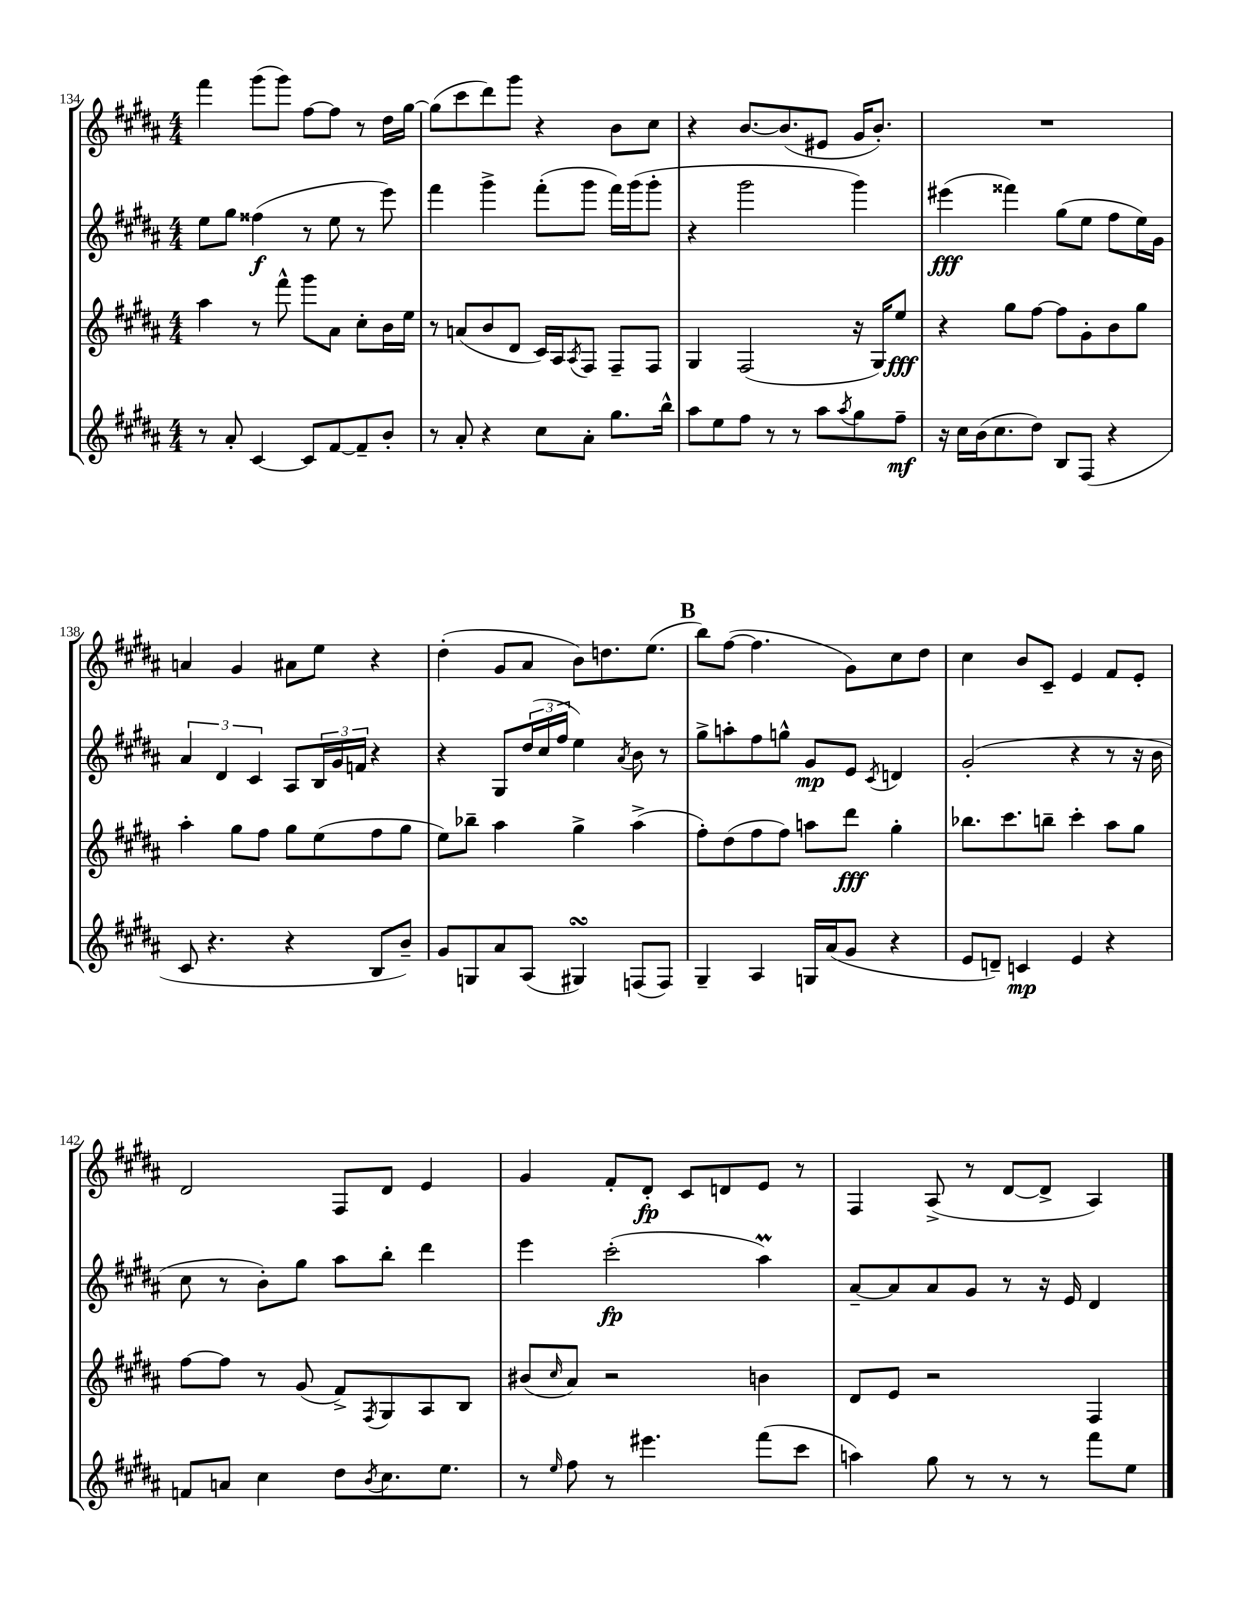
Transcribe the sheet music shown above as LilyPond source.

<<
\new StaffGroup <<
\new Staff = "s0" {
    \clef treble \key b \major \numericTimeSignature \time 4/4
    fis'''4 gis'''8( gis'''8) fis''8~ fis''8 r8 dis''16 gis''16~ |
    gis''8( cis'''8 dis'''8) gis'''8 r4 b'8 cis''8 |
    r4 b'8.~ b'8.( eis'8 gis'16 b'8.-.) |
    R1 |
    a'4 gis'4 ais'8 e''8 r4 |
    dis''4-.( gis'8 ais'8 b'8) d''8. e''8.( |
    \mark \markup { \bold "B" } b''8) fis''8~( fis''4. gis'8) cis''8 dis''8 |
    cis''4 b'8 cis'8-- e'4 fis'8 e'8-. |
    dis'2 fis8 dis'8 e'4 |
    gis'4 fis'8-. dis'8-.\fp cis'8 d'8 e'8 r8 |
    fis4 ais8->( r8 dis'8~ dis'8-> ais4) \bar "|." |
}
\new Staff = "s1" {
    \clef treble \key b \major \numericTimeSignature \time 4/4
    e''8 gis''8 fisis''4\f( r8 e''8 r8 e'''8) |
    fis'''4 gis'''4-> fis'''8-.( gis'''8 fis'''16) gis'''16( gis'''8-. |
    r4 gis'''2 gis'''4) |
    eis'''4\fff( fisis'''4) gis''8( e''8 fis''8 e''16) gis'16 |
    \tuplet 3/2 { ais'4 dis'4 cis'4 } ais8 \tuplet 3/2 { b16 gis'16 f'16 } r4 |
    r4 gis8 \tuplet 3/2 { dis''16( cis''16 fis''16 } e''4) \acciaccatura { ais'8 } b'8 r8 |
    \mark \markup { \bold "B" } gis''8-> a''8-. fis''8 g''8-^ gis'8\mp e'8 \acciaccatura { cis'8 } d'4 |
    gis'2-.( r4 r8 r16 b'16 |
    cis''8 r8 b'8-.) gis''8 ais''8 b''8-. dis'''4 |
    e'''4 cis'''2-.\fp( ais''4\prall) |
    ais'8~-- ais'8 ais'8 gis'8 r8 r16 e'16 dis'4 \bar "|." |
}
\new Staff = "s2" {
    \clef treble \key b \major \numericTimeSignature \time 4/4
    ais''4 r8 fis'''8-^ gis'''8 ais'8 cis''8-. b'16 e''16 |
    r8 a'8( b'8 dis'8 cis'16) ais16 \acciaccatura { ais8 } fis8 fis8-- fis8 |
    gis4 fis2( r16 gis16) e''8\fff |
    r4 gis''8 fis''8~ fis''8 gis'8-. b'8 gis''8 |
    ais''4-. gis''8 fis''8 gis''8 e''8( fis''8 gis''8 |
    e''8) bes''8-- ais''4 gis''4-> ais''4->( |
    \mark \markup { \bold "B" } fis''8-.) dis''8( fis''8 fis''8) a''8 dis'''8\fff gis''4-. |
    bes''8. cis'''8. b''8-- cis'''4-. ais''8 gis''8 |
    fis''8~ fis''8 r8 gis'8( fis'8->) \acciaccatura { fis8 } gis8 ais8 b8 |
    bis'8( \grace { cis''16 } ais'8) r2 b'4 |
    dis'8 e'8 r2 fis4 \bar "|." |
}
\new Staff = "s3" {
    \clef treble \key b \major \numericTimeSignature \time 4/4
    r8 ais'8-. cis'4~ cis'8 fis'8~ fis'8-- b'8-. |
    r8 ais'8-. r4 cis''8 ais'8-. gis''8. b''16-^ |
    ais''8 e''8 fis''8 r8 r8 ais''8 \acciaccatura { ais''8 } gis''8 fis''8--\mf |
    r16 cis''16 b'16( cis''8. dis''8) b8 fis8( r4 |
    cis'8 r4. r4 b8 b'8--) |
    gis'8 g8 ais'8 ais8( gis4\turn) f8( f8) |
    \mark \markup { \bold "B" } gis4-- ais4 g16 ais'16( gis'8 r4 |
    e'8 d'8--) c'4\mp e'4 r4 |
    f'8 a'8 cis''4 dis''8 \acciaccatura { b'8 } cis''8. e''8. |
    r8 \grace { e''16 } fis''8 r8 eis'''4. fis'''8( cis'''8 |
    a''4) gis''8 r8 r8 r8 fis'''8 e''8 \bar "|." |
}
>>
>>
\layout { \context { \Score currentBarNumber = #134 } }
